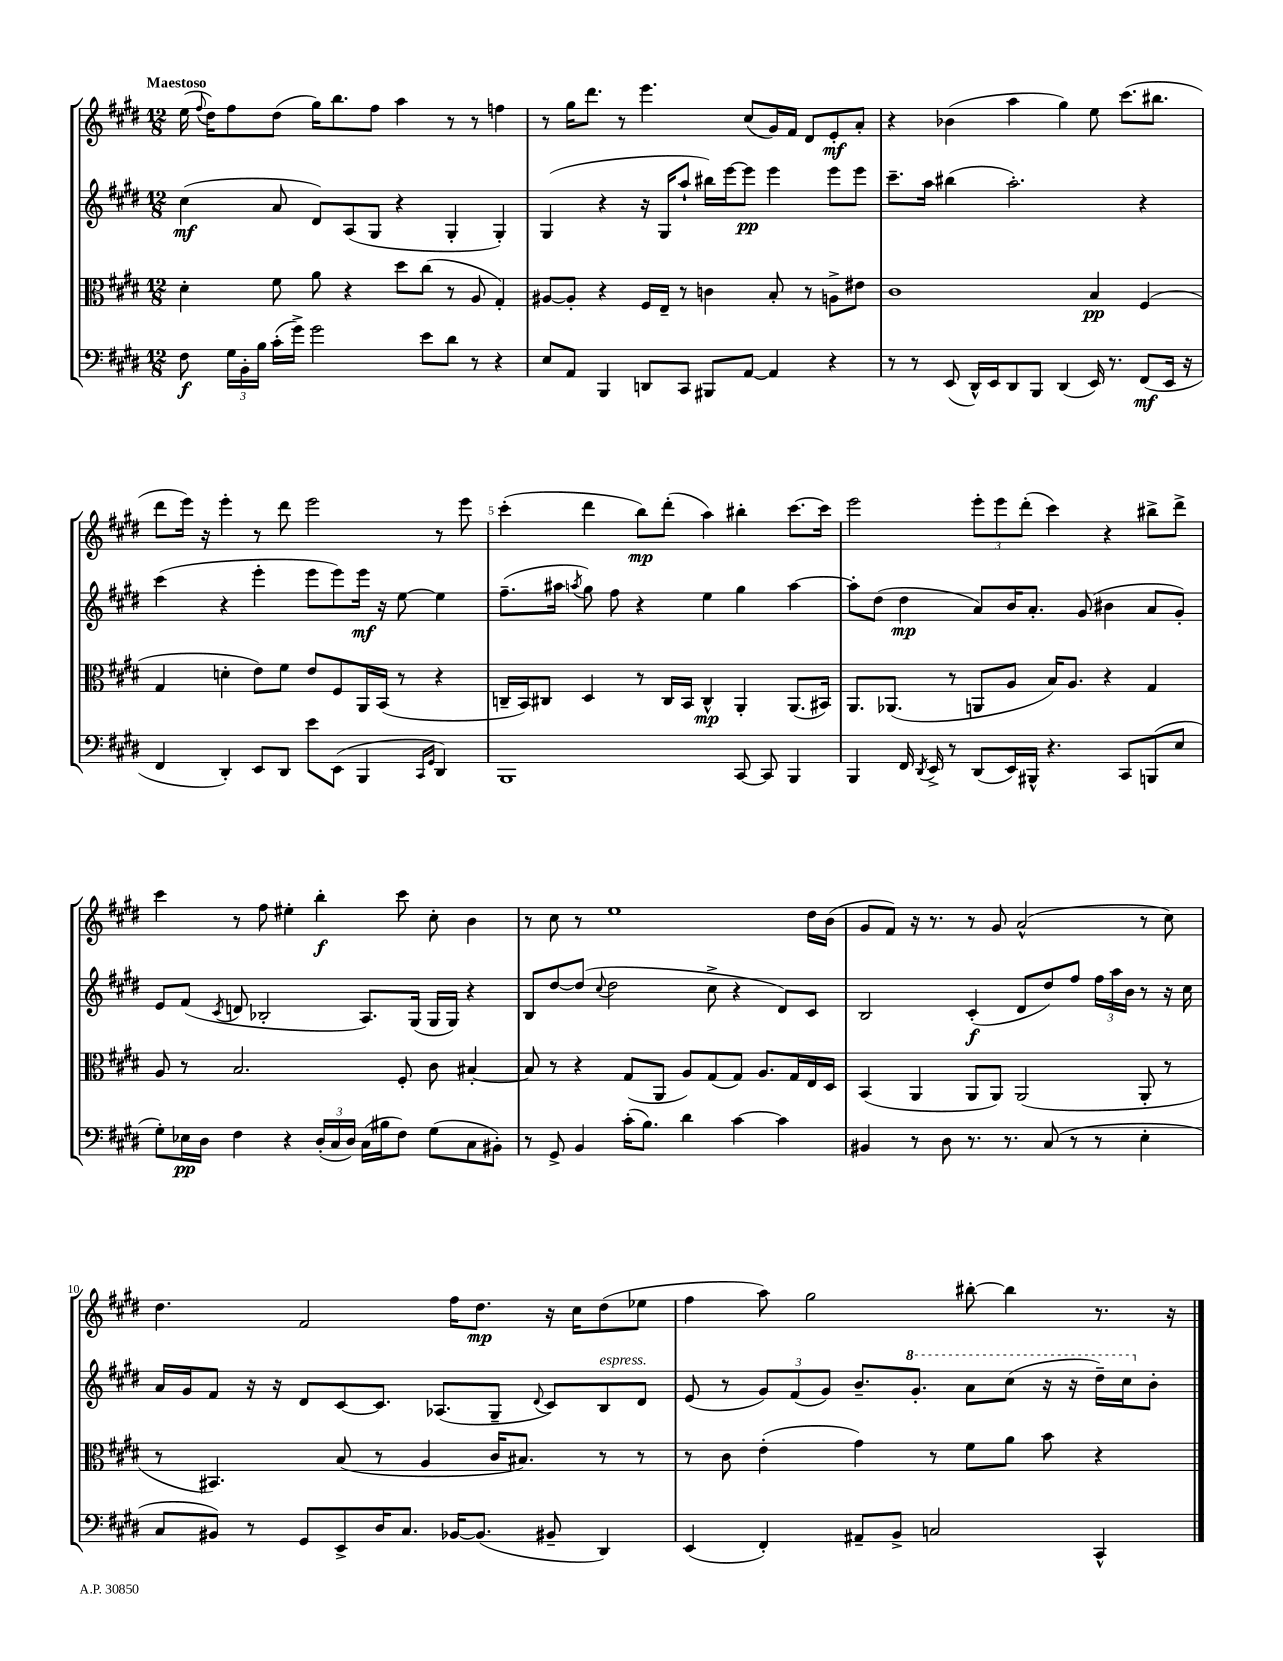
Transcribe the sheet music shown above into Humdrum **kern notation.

**kern	**dynam	**kern	**dynam	**kern	**dynam	**kern	**dynam
*part4	*part4	*part3	*part3	*part2	*part2	*part1	*part1
*staff4	*staff4	*staff3	*staff3	*staff2	*staff2	*staff1	*staff1
*clefF4	*	*clefC3	*	*clefG2	*	*clefG2	*
*k[f#c#g#d#]	*	*k[f#c#g#d#]	*	*k[f#c#g#d#]	*	*k[f#c#g#d#]	*
*M12/8	*	*M12/8	*	*M12/8	*	*M12/8	*
=1	=1	=1	=1	=1	=1	=1	=1
!	!	!	!	!	!	!LO:TX:a:B:t=Maestoso	!
8F#\	f	4d#'\	.	(4cc#\	mf	(16ee\	.
.	.	.	.	.	.	8qqff#/	.
.	.	.	.	.	.	16dd#\KL)	.
24G#\LL	.	.	.	.	.	8ff#\	.
24BB'\	.	.	.	.	.	.	.
24B\JJ	.	.	.	.	.	.	.
(16c#'\LL	.	8f#\	.	8a/	.	(8dd#\J	.
16g#^\JJ)	.	.	.	.	.	.	.
2g#\	.	8a\	.	8d#/L)	.	16gg#\KL)	.
.	.	.	.	.	.	8.bb\	.
.	.	4r	.	(8A/	.	.	.
.	.	.	.	8G#/J	.	8ff#\J	.
.	.	8dd#\L	.	4r	.	4aa\	.
8e\L	.	(8cc#\J	.	.	.	.	.
8d#\J	.	8r	.	4G#'/	.	8r	.
8r	.	8A/	.	.	.	8r	.
4r	.	4G#'/)	.	4G#'/)	.	4ffn\	.
=2	=2	=2	=2	=2	=2	=2	=2
8E/L	.	[8A#X/L	.	(4G#/	.	8r	.
8AA/J	.	8A#'/J]	.	.	.	16gg#\KL	.
.	.	.	.	.	.	8.ddd#\J	.
4BBB/	.	4r	.	4r	.	.	.
.	.	.	.	.	.	8r	.
8DDn/L	.	16F#/LL	.	16r	.	4.eee\	.
.	.	16E~/JJ	.	16G#/KL	.	.	.
8CC#/J	.	8r	.	8aa`/J	.	.	.
8BBB#X/L	.	4cn\	.	16bb#X\LL)	.	.	.
.	.	.	.	[16eee\J	.	.	.
[8AA/J	.	.	.	8eee\J]	pp	(8cc#/L	.
4AA/]	.	8B'/	.	4eee\	.	16g#/L)	.
.	.	.	.	.	.	16f#/JJ	.
.	.	8r	.	.	.	8d#/L	.
4r	.	8An^\L	.	8eee\L	.	8e'/	mf
.	.	8e#X\J	.	8eee\J	.	8a'/J	.
=3	=3	=3	=3	=3	=3	=3	=3
8r	.	1c#	.	8.ccc#~\L	.	4r	.
8r	.	.	.	.	.	.	.
.	.	.	.	16aa\Jk	.	.	.
(8EE/	.	.	.	(4bb#X\	.	(4b-X\	.
16DD#^^/LL)	.	.	.	.	.	.	.
16EE/J	.	.	.	.	.	.	.
8DD#/	.	.	.	2.aa'\)	.	4aa\	.
8BBB/J	.	.	.	.	.	.	.
(4DD#/	.	.	.	.	.	4gg#\)	.
16EE/)	.	4B/	pp	.	.	8ee\	.
8.r	.	.	.	.	.	.	.
.	.	.	.	.	.	(8.ccc#\L	.
(8FF#/L	mf	(4F#/	.	4r	.	.	.
.	.	.	.	.	.	8.bb#X\J	.
16EE/Jk	.	.	.	.	.	.	.
16r	.	.	.	.	.	.	.
!!LO:LB:g=z
=4	=4	=4	=4	=4	=4	=4	=4
4FF#/	.	4G#/	.	(4ccc#\	.	8ddd#\L	.
.	.	.	.	.	.	16eee\Jk)	.
.	.	.	.	.	.	16r	.
4DD#'/)	.	4dn'\	.	4r	.	4eee'\	.
8EE/L	.	8e\L)	.	4eee'\	.	8r	.
8DD#/J	.	8f#\J	.	.	.	8ddd#\	.
8e\L	.	8e/L	.	8eee\L	.	2eee\	.
(8EE\J	.	8F#/	.	8eee\)	.	.	.
4BBB/	.	16AA/L	.	16eee\Jk	mf	.	.
.	.	(16BB/JJ	.	16r	.	.	.
.	.	8r	.	[8ee\	.	.	.
16qqCC#/LL	.	.	.	.	.	.	.
16qqGG#/JJ	.	.	.	.	.	.	.
4DD#/)	.	4r	.	4ee\]	.	8r	.
.	.	.	.	.	.	8eee\	.
=5	=5	=5	=5	=5	=5	=5	=5
1BBB	.	16Cn~/LL	.	(8.ff#~\L	.	(4ccc#'\	.
.	.	16BB/J)	.	.	.	.	.
.	.	8C#X/J	.	.	.	.	.
.	.	.	.	16aa#X\Jk	.	.	.
.	.	.	.	8qaan/	.	.	.
.	.	4D#/	.	8gg#\)	.	4ddd#\	.
.	.	.	.	8ff#\	.	.	.
.	.	8r	.	4r	.	8bb\L)	mp
.	.	16C#/LL	.	.	.	(8ddd#'\J	.
.	.	16BB/JJ	.	.	.	.	.
.	.	4C#^^/	mp	4ee\	.	4aa\)	.
[8CC#/	.	4AA'/	.	4gg#\	.	4bb#X'\	.
8CC#/]	.	.	.	.	.	.	.
4BBB/	.	(8.AA/L	.	[4aa\	.	[8.ccc#\L	.
.	.	16BB#X/Jk)	.	.	.	16ccc#\Jk]	.
=6	=6	=6	=6	=6	=6	=6	=6
4BBB/	.	8.AA/L	.	8aa'\L]	.	2eee\	.
.	.	.	.	(8dd#\J	.	.	.
.	.	(8.AA-X/J	.	.	.	.	.
16FF#/	.	.	.	4dd#\	mp	.	.
8qDD#/	.	.	.	.	.	.	.
16EE^/	.	.	.	.	.	.	.
8r	.	8r	.	.	.	.	.
(8DD#/L	.	8AAn/L	.	8a/L)	.	12eee'\L	.
.	.	.	.	.	.	12eee\	.
16EE/L)	.	8A/J	.	16b/K	.	.	.
.	.	.	.	.	.	(12ddd#'\J	.
16BBB#X^^/JJ	.	.	.	8.a'/J	.	.	.
4.r	.	16B/KL)	.	.	.	4ccc#\)	.
.	.	8.A/J	.	.	.	.	.
.	.	.	.	(8g#/	.	.	.
.	.	4r	.	4b#X\	.	4r	.
8CC#/L	.	.	.	.	.	.	.
(8BBBn/	.	4G#/	.	8a/L	.	8bb#X^\L	.
8E/J	.	.	.	8g#'/J)	.	8ddd#^\J	.
!!LO:LB:g=z
=7	=7	=7	=7	=7	=7	=7	=7
8G#'\L)	.	8A/	.	8e/L	.	4ccc#\	.
16E-X\L	pp	8r	.	(8f#/J	.	.	.
16D#\JJ	.	.	.	.	.	.	.
.	.	.	.	8qc#/	.	.	.
4F#\	.	2.B/	.	8dn/	.	8r	.
.	.	.	.	2B-X'/	.	8ff#\	.
4r	.	.	.	.	.	4ee#X'\	.
(24D#'/LL	.	.	.	.	.	4bb'\	f
24C#/	.	.	.	.	.	.	.
24D#/JJ)	.	.	.	.	.	.	.
(16C#\LL	.	.	.	8.A/L)	.	.	.
16B#X\J	.	.	.	.	.	.	.
8F#\J)	.	8F#'/	.	.	.	8ccc#\	.
.	.	.	.	(16G#/Jk	.	.	.
(8G#\L	.	8c#\	.	16G#/LL	.	8cc#'\	.
.	.	.	.	16G#/JJ)	.	.	.
8C#\	.	[4B#X'/	.	4r	.	4b\	.
8BB#X'\J)	.	.	.	.	.	.	.
=8	=8	=8	=8	=8	=8	=8	=8
8r	.	8B#/]	.	8B/L	.	8r	.
8GG#^/	.	8r	.	[8dd#/	.	8cc#\	.
4BB/	.	4r	.	(8dd#/J]	.	8r	.
.	.	.	.	8qqcc#/	.	.	.
.	.	.	.	2dd#\	.	1ee	.
(16c#'\KL	.	(8G#/L	.	.	.	.	.
8.B\J)	.	.	.	.	.	.	.
.	.	8AA/J	.	.	.	.	.
4d#\	.	8A/L)	.	.	.	.	.
.	.	(8G#/	.	8cc#^\	.	.	.
[4c#\	.	8G#/J)	.	4r	.	.	.
.	.	8.A/L	.	.	.	.	.
4c#\]	.	.	.	8d#/L)	.	.	.
.	.	16G#/L	.	.	.	.	.
.	.	16E/	.	8c#/J	.	16dd#\LL	.
.	.	16D#/JJ	.	.	.	(16b\JJ	.
=9	=9	=9	=9	=9	=9	=9	=9
4BB#X/	.	(4BB/	.	2B/	.	8g#/L	.
.	.	.	.	.	.	8f#/J)	.
8r	.	4AA/	.	.	.	16r	.
.	.	.	.	.	.	8.r	.
8D#\	.	.	.	.	.	.	.
8.r	.	8AA/L	.	(4c#'/	f	8r	.
.	.	8AA/J)	.	.	.	8g#/	.
8.r	.	.	.	.	.	.	.
.	.	(2AA/	.	8d#/L	.	(2a^^/	.
(8C#/	.	.	.	8dd#/)	.	.	.
8r	.	.	.	8ff#/J	.	.	.
8r	.	.	.	24ff#\LL	.	.	.
.	.	.	.	24aa\	.	.	.
.	.	.	.	24b\JJ	.	.	.
4E'\	.	8AA'/	.	8r	.	8r	.
.	.	8r	.	16r	.	8cc#\)	.
.	.	.	.	16cc#\	.	.	.
!!LO:LB:g=z
=10	=10	=10	=10	=10	=10	=10	=10
8C#/L	.	8r	.	16a/LL	.	4.dd#\	.
.	.	.	.	16g#/J	.	.	.
8BB#X/J)	.	4.BB#X/)	.	8f#/J	.	.	.
8r	.	.	.	16r	.	.	.
.	.	.	.	16r	.	.	.
8GG#/L	.	.	.	8d#/L	.	2f#/	.
8EE^/	.	(8B/	.	[8c#/	.	.	.
16D#/K	.	8r	.	8.c#/J]	.	.	.
8.C#/J	.	.	.	.	.	.	.
.	.	4A/	.	.	.	.	.
.	.	.	.	(8.A-X/L	.	.	.
[16BB-X/KL	.	.	.	.	.	16ff#\KL	.
(8.BB-/J]	.	.	.	.	.	8.dd#\J	mp
.	.	16c#/KL	.	8G#~/J	.	.	.
.	.	8.B#X/J)	.	.	.	.	.
.	.	.	.	8qqd#/	.	.	.
8BB#X~/	.	.	.	8c#/L)	.	16r	.
.	.	.	.	.	.	16cc#\KL	.
!	!	!	!	!LO:TX:a:i:t=espress.	!	!	!
4DD#/)	.	8r	.	8B/	.	(8dd#\	.
.	.	8r	.	8d#/J	.	8ee-X\J	.
=11	=11	=11	=11	=11	=11	=11	=11
(4EE/	.	8r	.	(8e/	.	4ff#\	.
.	.	8c#\	.	8r	.	.	.
4FF#'/)	.	(4e'\	.	12g#/L)	.	8aa\)	.
.	.	.	.	(12f#/	.	.	.
.	.	.	.	.	.	2gg#\	.
.	.	.	.	12g#/J)	.	.	.
8AA#X~/L	.	4g#\)	.	8.b~/L	.	.	.
8BB^/J	.	.	.	.	.	.	.
*	*	*	*	*8va	*	*	*
.	.	.	.	8.gg#'/J	.	.	.
2Cn/	.	8r	.	.	.	.	.
.	.	8f#\L	.	8aa\L	.	[8bb#X'\	.
.	.	8a\J	.	(8ccc#\J	.	4bb#\]	.
.	.	8b\	.	16r	.	.	.
.	.	.	.	16r	.	.	.
4CC#^^/	.	4r	.	16ddd#~\LL)	.	8.r	.
.	.	.	.	16ccc#\J	.	.	.
*	*	*	*	*X8va	*	*	*
.	.	.	.	8b'\J	.	.	.
.	.	.	.	.	.	16r	.
==	==	==	==	==	==	==	==
*-	*-	*-	*-	*-	*-	*-	*-
